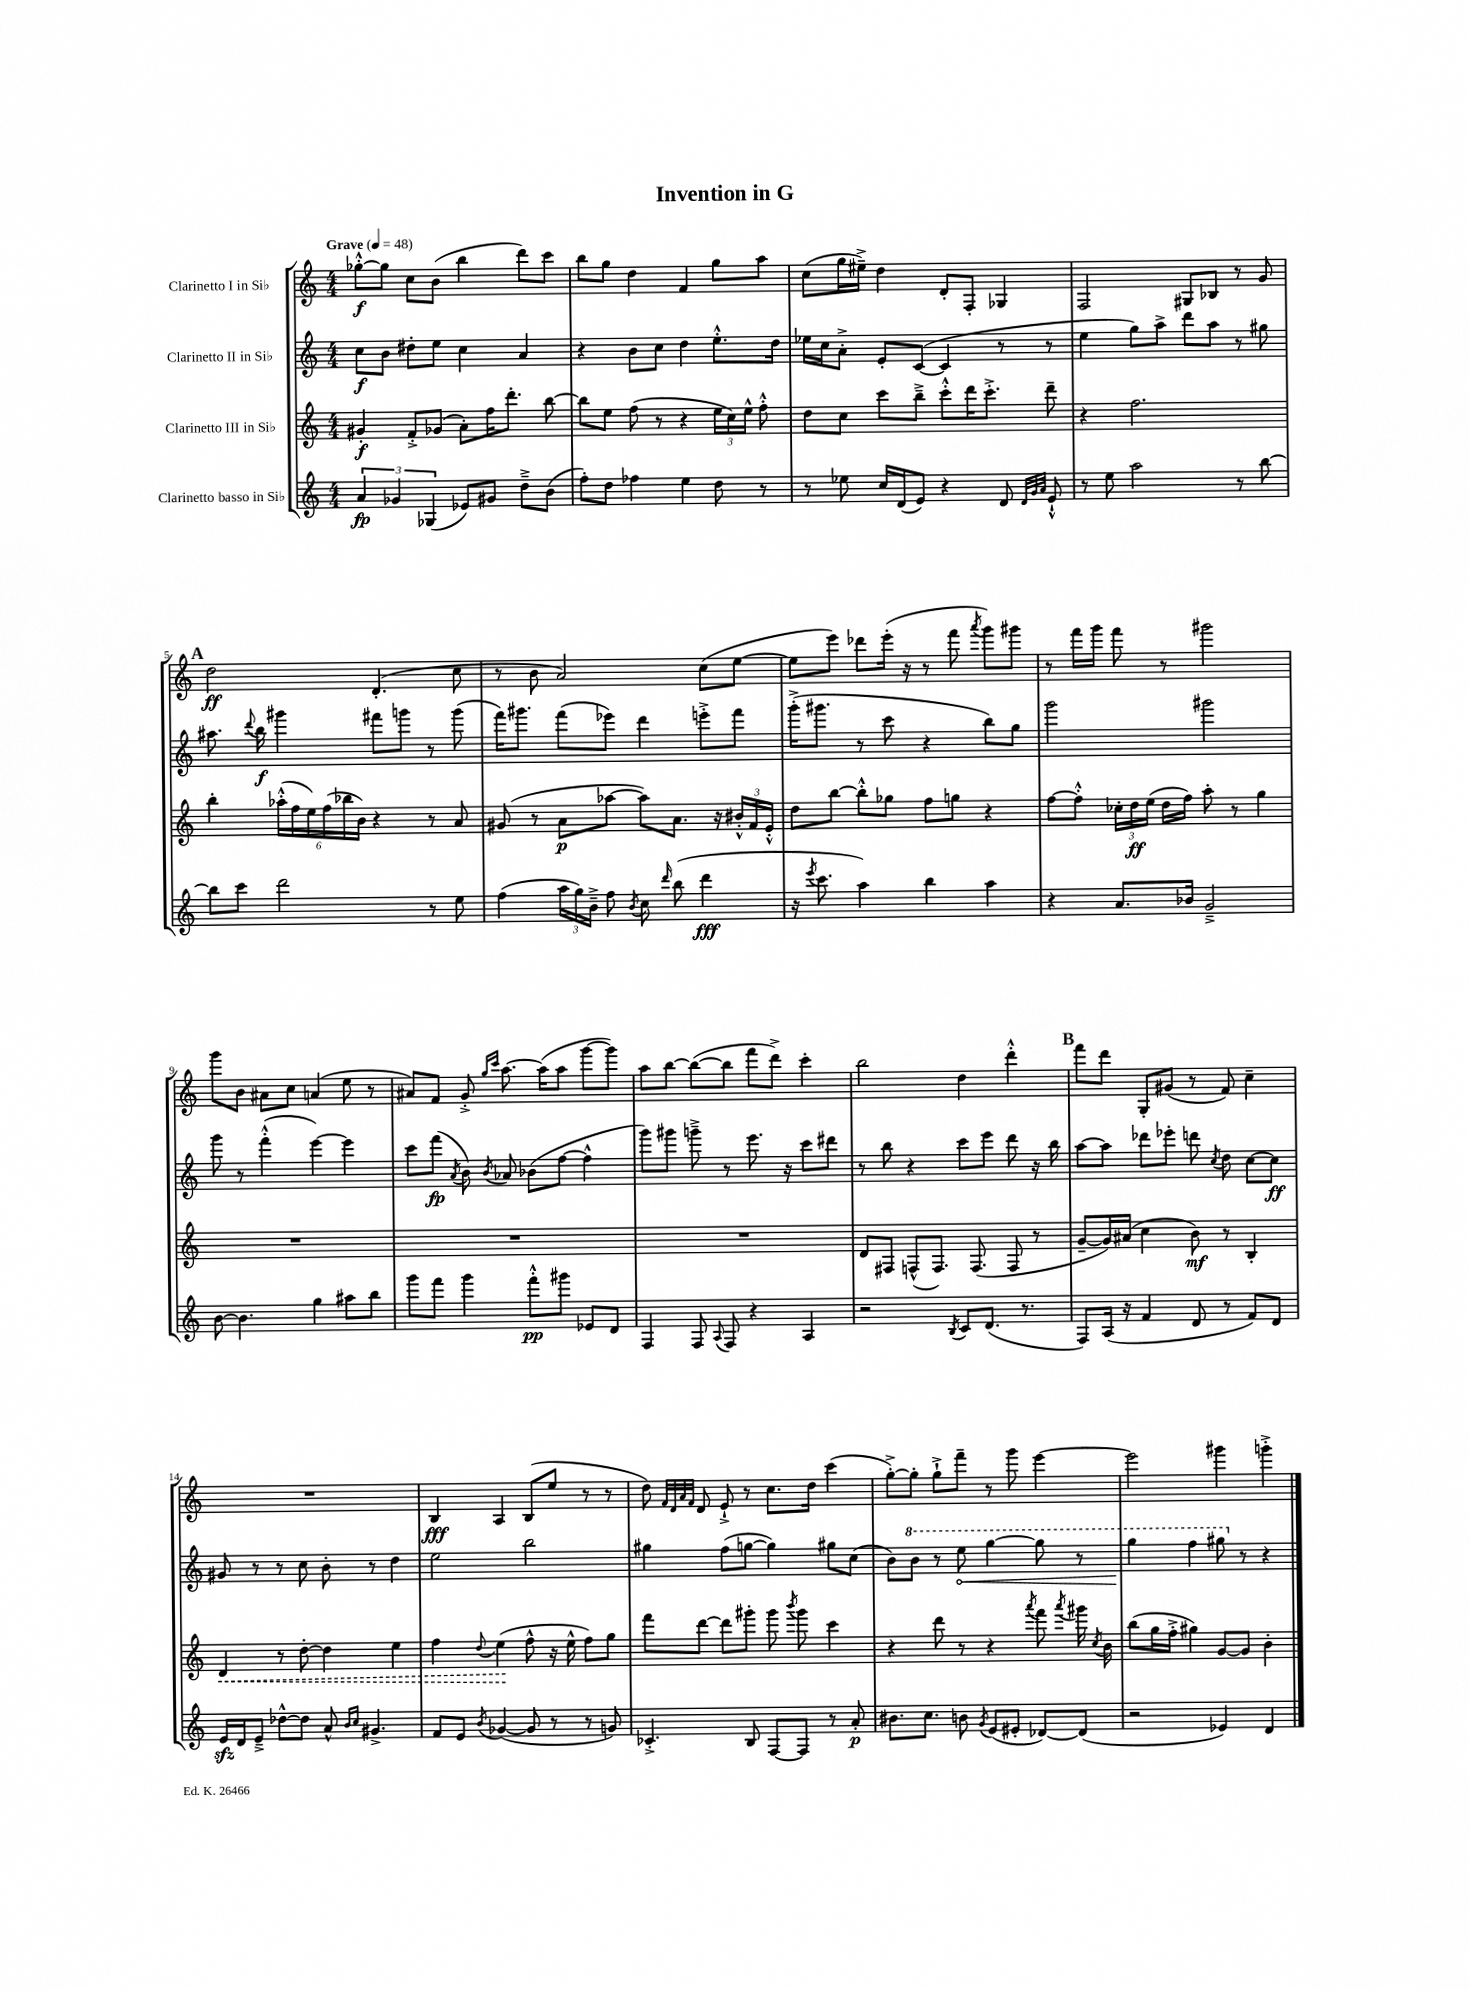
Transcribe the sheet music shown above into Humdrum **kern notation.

**kern	**dynam	**kern	**dynam	**kern	**dynam	**kern	**dynam
*part4	*part4	*part3	*part3	*part2	*part2	*part1	*part1
*staff4	*staff4	*staff3	*staff3	*staff2	*staff2	*staff1	*staff1
*I"Clarinetto basso in Si♭	*	*I"Clarinetto III in Si♭	*	*I"Clarinetto II in Si♭	*	*I"Clarinetto I in Si♭	*
*clefG2	*	*clefG2	*	*clefG2	*	*clefG2	*
*k[]	*	*k[]	*	*k[]	*	*k[]	*
*M4/4	*	*M4/4	*	*M4/4	*	*M4/4	*
*MM48	*	*MM48	*	*MM48	*	*MM48	*
=1	=1	=1	=1	=1	=1	=1	=1
!	!	!	!	!	!	!LO:TX:a:B:t=Grave	!
6a/	fp	4g#X'/	f	8cc\L	f	[8gg-X'^^\L	f
.	.	.	.	8b\J	.	8gg-\J]	.
6g-X/	.	.	.	.	.	.	.
.	.	8f'^/L	.	8dd#X'\L	.	8cc\L	.
(6G-X/	.	.	.	.	.	.	.
.	.	(8g-X/J	.	8ee\J	.	(8b\J	.
8e-X/L)	.	8a'\L)	.	4cc\	.	4bb\	.
8g#X/J	.	16ff\K	.	.	.	.	.
.	.	8.ddd'\J	.	.	.	.	.
8dd~^\L	.	.	.	4a/	.	8ddd\L)	.
(8b\J	.	[8bb\	.	.	.	8ccc\J	.
=2	=2	=2	=2	=2	=2	=2	=2
8ff'\L)	.	8bb\L]	.	4r	.	8bb\L	.
8dd\J	.	8ee\J	.	.	.	8gg\J	.
4ff-X\	.	(8ff\	.	8b\L	.	4dd\	.
.	.	8r	.	8cc\J	.	.	.
4ee\	.	4r	.	4dd\	.	4f/	.
8dd\	.	24ee\LL	.	8.ee'^^\L	.	8gg\L	.
.	.	24cc\)	.	.	.	.	.
.	.	24ee^^\JJ	.	.	.	.	.
8r	.	8ff'^^\	.	.	.	8aa\J	.
.	.	.	.	16dd\Jk	.	.	.
=3	=3	=3	=3	=3	=3	=3	=3
8r	.	8dd\L	.	16ee-X\LL	.	(8cc\L	.
.	.	.	.	16cc\J	.	.	.
8ee-X\	.	8cc\J	.	8a'^\J	.	16gg\L	.
.	.	.	.	.	.	16ee#X~^\JJ)	.
16cc/LL	.	8ccc\L	.	8e'/L	.	4dd\	.
(16d/J	.	.	.	.	.	.	.
8e/J)	.	8bb~^\J	.	([8c/J	.	.	.
4r	.	8ccc'^^\L	.	4c/]	.	8d'/L	.
.	.	16ddd\K	.	.	.	8F'/J	.
.	.	8.ccc'^\J	.	.	.	.	.
8d/	.	.	.	8r	.	4G-X/	.
32qqd/LLL	.	.	.	.	.	.	.
32qqg/	.	.	.	.	.	.	.
32qqa/JJJ	.	.	.	.	.	.	.
8e`^^/	.	8ddd~\	.	8r	.	.	.
=4	=4	=4	=4	=4	=4	=4	=4
8r	.	4r	.	4ee\	.	2F/	.
8ee\	.	.	.	.	.	.	.
2aa\	.	2.ff\	.	8gg\L)	.	.	.
.	.	.	.	8aa^\J	.	.	.
.	.	.	.	8ddd\L	.	8G#X/L	.
.	.	.	.	8aa\J	.	8B-X/J	.
8r	.	.	.	8r	.	8r	.
[8bb\	.	.	.	8gg#X\	.	8g/	.
!!LO:LB:g=z
!!LO:REH:place=s1:t=A
=5	=5	=5	=5	=5	=5	=5	=5
8bb\L]	.	4bb'\	.	8.aa#X\	.	2dd\	ff
8ccc\J	.	.	.	.	.	.	.
.	.	.	.	8qqddd/	.	.	.
.	.	.	.	16bb\	f	.	.
2ddd\	.	(24aa-X'^^\LL	.	4ggg#X\	.	.	.
.	.	24ff\	.	.	.	.	.
.	.	24ee\)	.	.	.	.	.
.	.	(24ff\	.	.	.	.	.
.	.	24bb-X\	.	.	.	.	.
.	.	24b\JJ)	.	.	.	.	.
.	.	4r	.	8fff#X\L	.	(4.d'/	.
.	.	.	.	8gggn\J	.	.	.
8r	.	8r	.	8r	.	.	.
8ee\	.	8a/	.	(8ggg\	.	8cc\	.
=6	=6	=6	=6	=6	=6	=6	=6
(4ff\	.	(8g#X/	.	16fff\KL)	.	8r	.
.	.	.	.	8.ggg#X\J	.	.	.
.	.	8r	.	.	.	8b\	.
24aa\LL	.	8a\L	p	(8fff\L	.	2a/)	.
24gg\)	.	.	.	.	.	.	.
24b~^\JJ	.	.	.	.	.	.	.
8ff\	.	[8aa-X\J	.	8eee-X\J)	.	.	.
8qb/	.	.	.	.	.	.	.
8cc\	.	8aa-\L])	.	4ddd\	.	.	.
16qqddd/	.	.	.	.	.	.	.
(8bb\	.	8.a\J	.	.	.	.	.
4ddd\	fff	.	.	8eeen'^\L	.	(8cc\L	.
.	.	16r	.	.	.	.	.
.	.	24b#X'^^/LL	.	8fff\J	.	[8ee\J	.
.	.	24f/	.	.	.	.	.
.	.	24e'^^/JJ	.	.	.	.	.
=7	=7	=7	=7	=7	=7	=7	=7
16r	.	8dd\L	.	(16ggg'^\KL	.	8ee\L]	.
8qeee/	.	.	.	.	.	.	.
8.ccc\	.	.	.	8.ggg#X\J	.	.	.
.	.	[8bb\J	.	.	.	8eee\J)	.
4aa\)	.	8bb'^^\L]	.	8r	.	8ddd-X\L	.
.	.	8gg-X\J	.	8ccc\	.	(16eee'\Jk	.
.	.	.	.	.	.	16r	.
4bb\	.	8ff\L	.	4r	.	8r	.
.	.	8ggn\J	.	.	.	8fff\	.
.	.	.	.	.	.	8qaaa/	.
4aa\	.	4r	.	8bb\L)	.	8ggg\L)	.
.	.	.	.	8gg\J	.	8ggg#X\J	.
=8	=8	=8	=8	=8	=8	=8	=8
4r	.	[8ff\L	.	2ggg\	.	8r	.
.	.	8ff'^^\J]	.	.	.	16fff\LL	.
.	.	.	.	.	.	16ggg\JJ	.
8.a/L	.	24cc-X'\LL	.	.	.	8fff\	.
.	.	24dd\	ff	.	.	.	.
.	.	(24ee\JJ	.	.	.	.	.
.	.	16dd\LL	.	.	.	8r	.
16b-X/Jk	.	16ff\JJ)	.	.	.	.	.
2g~^/	.	8aa'\	.	2ggg#X\	.	2ggg#X\	.
.	.	8r	.	.	.	.	.
.	.	4gg\	.	.	.	.	.
!!LO:LB:g=z
=9	=9	=9	=9	=9	=9	=9	=9
[8b\	.	1r	.	8ggg\	.	8ggg\L	.
4.b\]	.	.	.	8r	.	8b\J	.
.	.	.	.	(4fff'^^\	.	8a#X\L	.
.	.	.	.	.	.	8cc\J	.
4gg\	.	.	.	[4eee\)	.	(4an/	.
8aa#X\L	.	.	.	4eee\]	.	8ee\	.
8bb\J	.	.	.	.	.	8r	.
=10	=10	=10	=10	=10	=10	=10	=10
8ggg\L	.	1r	.	8ccc\L	.	8a#X/L)	.
8fff\J	.	.	.	(8fff\J	fp	8f/J	.
.	.	.	.	8qa/	.	.	.
4ggg\	.	.	.	8b\)	.	8g'^/	.
.	.	.	.	.	.	16qqgg/LL	.
.	.	.	.	8qb/	.	16qqccc/JJ	.
.	.	.	.	8a-X/	.	[8.aa\	.
8fff'^^\L	pp	.	.	(8b-X\L	.	.	.
.	.	.	.	.	.	(16aa\KL]	.
8ggg#X\J	.	.	.	[8ff\J	.	8aa\J	.
8e-X/L	.	.	.	4ff^^\]	.	[8ggg\L	.
8d/J	.	.	.	.	.	8ggg\J])	.
=11	=11	=11	=11	=11	=11	=11	=11
4F/	.	1r	.	8ggg\L)	.	8aa\L	.
.	.	.	.	8ggg#X\J	.	[8bb\J	.
8F/	.	.	.	8gggn~^\	.	(8bb\L_	.
8qqA/	.	.	.	.	.	.	.
8F/	.	.	.	8r	.	8bb\J]	.
4r	.	.	.	8.eee\	.	8fff\L	.
.	.	.	.	.	.	8ddd^\J)	.
.	.	.	.	16r	.	.	.
4A/	.	.	.	8ccc\L	.	4ccc'\	.
.	.	.	.	8ddd#X\J	.	.	.
=12	=12	=12	=12	=12	=12	=12	=12
2r	.	8d/L	.	8r	.	2bb\	.
.	.	8F#X/J	.	8bb\	.	.	.
.	.	(8Fn^^/L	.	4r	.	.	.
.	.	8.F/J)	.	.	.	.	.
8qB/	.	.	.	.	.	.	.
8c/L	.	.	.	8ccc\L	.	4dd\	.
.	.	(8.F/	.	.	.	.	.
(8.d/J	.	.	.	8eee\J	.	.	.
.	.	8F/	.	8ddd\	.	4ddd'^^\	.
8.r	.	.	.	.	.	.	.
.	.	8r	.	16r	.	.	.
.	.	.	.	16bb\	.	.	.
!!LO:REH:place=s1:t=B
=13	=13	=13	=13	=13	=13	=13	=13
8F/L)	.	[8g~/L	.	[8aa\L	.	8fff\L	.
(16A/Jk	.	16g/L])	.	8aa\J]	.	8ddd\J	.
16r	.	(16a#X/JJ	.	.	.	.	.
4f/	.	4cc\	.	8ddd-X\L	.	8G'/L	.
.	.	.	.	8eee-X'\J	.	(8g#X/J	.
8d/	.	8b\)	mf	8dddn\	.	8r	.
.	.	.	.	8qcc/	.	.	.
8r	.	8r	.	8dd\	.	8f/)	.
8f/L)	.	4B'/	.	[8cc\L	.	4cc~\	.
8d/J	.	.	.	8cc\J]	ff	.	.
!!LO:LB:g=z
=14	=14	=14	=14	=14	=14	=14	=14
!	!	!	!LO:HP:b	!	!	!	!
16ezz/LL	.	4d/	<	8g#X/	.	1r	.
16d/J	.	.	.	.	.	.	.
8e~^/J	.	.	.	8r	.	.	.
[8dd-X^^\L	.	8r	.	8r	.	.	.
8dd-\J]	.	[8dd'\	.	8cc\	.	.	.
8a^^/	.	4dd\]	.	8b'\	.	.	.
16qqb/LL	.	.	.	.	.	.	.
16qqcc/JJ	.	.	.	.	.	.	.
4.g#X^/	.	.	.	8r	.	.	.
.	.	4ee\	.	4dd\	.	.	.
=15	=15	=15	=15	=15	=15	=15	=15
8f/L	.	4ff\	.	2ee\	.	4B/	fff
8e/J	.	.	.	.	.	.	.
8qb/	.	8qqdd/	.	.	.	.	.
([4g-X/	.	(4ee\	.	.	.	4A/	.
8g-/]	.	8ff^^\	[	2bb\	.	(8B/L	.
8r	.	16r	.	.	.	8ee/J	.
.	.	16ee^^\	.	.	.	.	.
8r	.	8ff\L)	.	.	.	8r	.
8gn/)	.	8gg\J	.	.	.	8r	.
=16	=16	=16	=16	=16	=16	=16	=16
4.c-X'^/	.	8fff\L	.	4gg#X\	.	8dd\)	.
.	.	.	.	.	.	32qqf/LLL	.
.	.	.	.	.	.	32qqd/	.
.	.	.	.	.	.	32qqa/	.
.	.	.	.	.	.	32qqf/JJJ	.
.	.	[8ddd\J	.	.	.	8d/	.
.	.	8ddd\L]	.	(8ff\L	.	8e`^/	.
8B/	.	8ggg#X'\J	.	[8ggn\J	.	8r	.
[8F/L	.	8ggg#\	.	4gg\])	.	8.cc\L	.
.	.	8qbbb/	.	.	.	.	.
8F/J]	.	8ggg#\	.	.	.	.	.
.	.	.	.	.	.	16dd\Jk	.
8r	.	4ccc\	.	8gg#X\L	.	(4ccc\	.
8a'/	p	.	.	(8cc\J	.	.	.
=17	=17	=17	=17	=17	=17	=17	=17
8.b#X\L	.	4r	.	8b\L)	.	[8gg'^\L)	.
*	*	*	*	*8va	*	*	*
.	.	.	.	8bb\J	.	8gg'\J]	.
8.cc\J	.	.	.	.	.	.	.
.	.	8ddd\	.	8r	.	8gg`^\L	.
!	!	!	!	!	!LO:HP:b	!	!
8bn\	.	8r	.	8eee\	<	8fff~\J	.
8qg/	.	.	.	.	.	.	.
(8e/L	.	4r	.	[4ggg\	.	8r	.
8e#X'/J	.	.	.	.	.	8ggg\	.
.	.	8qaaa/	.	.	.	.	.
[8d-X/L)	.	8fff\	.	8ggg\]	.	[4eee\	.
.	.	8qaaa/	.	.	.	.	.
(8d-/J]	.	16ggg#X\	.	8r	.	.	.
.	.	8qcc/	.	.	.	.	.
.	.	16b\	.	.	.	.	.
=18	=18	=18	=18	=18	=18	=18	=18
2r	.	(8bb\L	.	4ggg\	.	2eee\]	.
.	.	16gg\L	.	.	.	.	.
.	.	16ff'^\JJ	.	.	.	.	.
.	.	4gg#X\)	.	4fff\	[	.	.
4e-X/)	.	[8g/L	.	8ggg#X\	.	4ggg#X\	.
*	*	*	*	*X8va	*	*	*
.	.	8g/J]	.	8r	.	.	.
4d/	.	4b'\	.	4r	.	4gggn'^\	.
==	==	==	==	==	==	==	==
*-	*-	*-	*-	*-	*-	*-	*-
